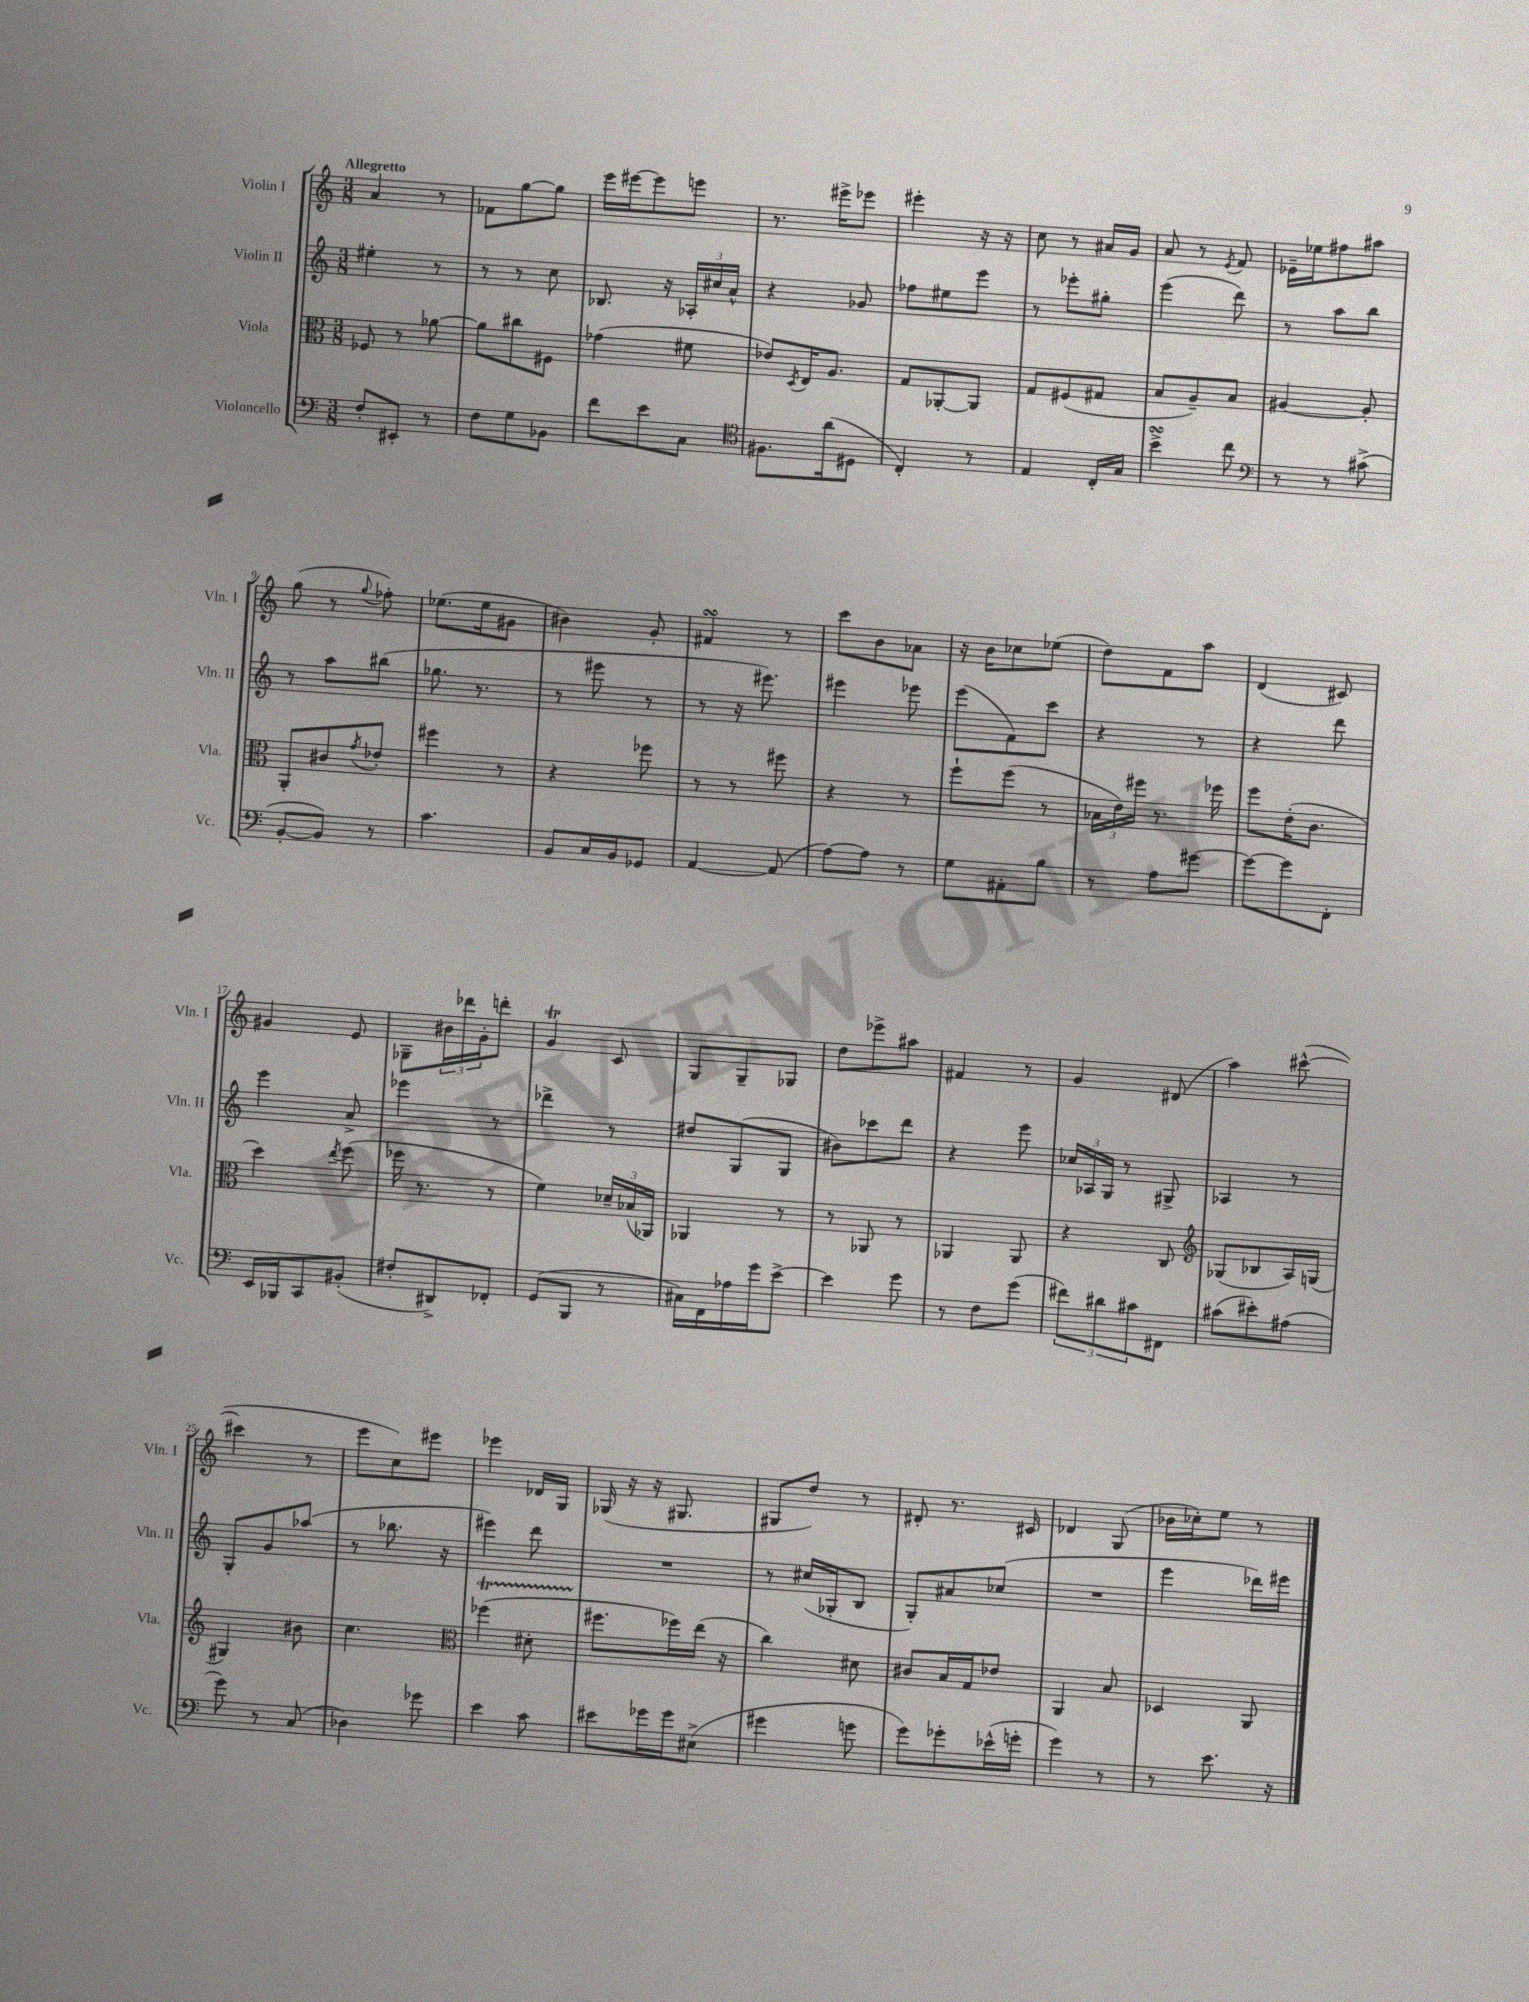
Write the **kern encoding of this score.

**kern	**kern	**kern	**kern
*staff4	*staff3	*staff2	*staff1
*clefF4	*clefC3	*clefG2	*clefG2
*k[]	*k[]	*k[]	*k[]
*M3/8	*M3/8	*M3/8	*M3/8
8F'	8F-	4ee#'	4a
8EE#'	8r	.	.
8r	[8a-	8r	8r
=	=	=	=
8F	8a-]	8r	8f-
8G	8cc#	8r	[8gg
8BB-	8F#	8cc	8gg]
=	=	=	=
8f	(4g-	8.B-	16eee
.	.	.	[16eee#
8e	.	.	8eee#]
.	.	16r	.
8C	8f#	24A-'	8eee
.	.	24cc#	.
.	.	24a^^	.
=	=	=	=
*clefC4	*	*	*
8.F#	8e-)	4r	8.r
.	8qD	.	.
.	16E	.	.
(16a	8.A	.	16eee#^
8D#	.	8g-	8eee-
=	=	=	=
4C')	8G	8ff-	4eee#'
.	[8AA-'	8ee#	.
8r	8AA-]	8eee	16r
.	.	.	16r
=	=	=	=
4E	8G	8r	8cc
.	(8F#	8eee-'	8r
16C'	8G#	8gg#'	16a#
16G	.	.	16g
=	=	=	=
4b^	8B	(4eee	8a
.	8A~)	.	8r
.	.	.	8qe
8cc	8B	8ddd)	8f
=	=	=	=
*clefF4	*	*	*
8r	[4A#	8r	16e-~
.	.	.	16ee-
8r	.	8aa	8ff#
(8c#^	8A#']	8bb	8aa#
=	=	=	=
[8BB'	8AA'	8r	(8gg
8BB])	8c#	8aa	8r
.	8qg	.	8qqgg
8r	8e-'	(8bb#	8ff-')
=	=	=	=
4.c	4ff#	8.gg-	(8.ee-
.	.	8.r	16ee-
.	8r	.	8g#
=	=	=	=
8BB	4r	8r	4b#)
16C	.	8eee#	.
16BB	.	.	.
8GG-	8ff-	8r	8g'
=	=	=	=
[4AA	8r	8r	4f#
.	8r	16r	.
.	.	8.eee#)	.
(8AA]	8ff#	.	8r
=	=	=	=
[8A)	4r	4eee#	8ccc
8A]	.	.	8b
8r	8r	8eee-	8a-
=	=	=	=
8G	8ff`	(8eee	16r
.	.	.	16b
8AA#'	(8ff	8f)	8cc-
8B	8r	8ccc	(8ee-
=	=	=	=
8r	24B-	4r	8dd)
.	24e)	.	.
.	24ff#	.	.
8A	8.r	.	8f
[8g#	.	8r	8aa
.	16ff-	.	.
=	=	=	=
8g#_	8ff	4r	(4d
8g#]	(16e'	.	.
.	8.c	.	.
8FF'	.	8ddd	8c#)
=	=	=	=
16EE	4dd)	4eee	4g#
16BBB-	.	.	.
8CC	.	.	.
.	8qee	.	.
(8BB#'	(8ff	8a^	8e
=	=	=	=
8F#'	16ff-	4eee-	8G-~
.	8.r	.	.
8DD#^)	.	.	24b#
.	.	.	24ddd-
.	.	.	24g'
8FF-'	8r	8r	8ddd'
=	=	=	=
(8GG	4f)	4ddd-^	4g
8BBB	.	.	.
8r	24d-~	8r	8c
.	(24B-	.	.
.	24AA-)	.	.
=	=	=	=
16C#)	4AA-	8dd#	8G
16FF	.	.	.
16A-	.	(8G	8G~
16g	.	.	.
[8e^	8r	8G	8G-
=	=	=	=
4e]	8r	8b#)	8dd
.	8AA-	8ccc-	8eee-^
8g	8r	8ddd	8aa#
=	=	=	=
8r	4AA-	4r	4f#
8F	.	.	.
(8g	8AA-	8eee	8r
=	=	=	=
12f#)	4r	24cc-	4g
.	.	24A-	.
12d#	.	24G	.
.	.	8r	.
12c#	.	.	.
8FF#	8C	8G#^	(8d#
=	=	=	=
*	*clefG2	*	*
(8c#	(8G-	4A-	4aa)
8e#')	8B-	.	.
(8A#	16A)	8r	([8ccc#^^
.	(16G	.	.
=	=	=	=
8g)	4G#)	8G'	4ccc#]
8r	.	8g	.
(8C	8b#	(8aa-	8r
=	=	=	=
4D-)	4.cc	8r	8eee
.	.	8.bb-	8cc)
8g-	.	.	8eee#
.	.	16r	.
=	=	=	=
*	*clefC3	*	*
4e	(4ff-	4eee#)	4eee-
8c	8d#'	8ddd	16d-
.	.	.	16G
=	=	=	=
8e#	8.ff#	4.r	(16G-
.	.	.	16r
16g-	.	.	16r
16g-	16ff-)	.	8.G#
(8E#^	(16ee	.	.
.	16r	.	.
=	=	=	=
4g#	4cc)	8r	8G#
.	.	(16cc#	8dd)
.	.	16G-'	.
8g	8d#	8B	8r
=	=	=	=
8g)	8c#	8G')	8d#'
8g-'	16B	8a#	8.r
.	16G	.	.
(16e-^^	8e-	(8cc-	.
16g'	.	.	16c#
=	=	=	=
4g)	4AA	4.r	4d-
8r	8B	.	(8G
=	=	=	=
8r	4D-	4eee	16b-
.	.	.	16cc-')
8.e	.	.	8ee
.	8AA	16ddd-)	8r
16r	.	16eee#	.
==	==	==	==
*-	*-	*-	*-
